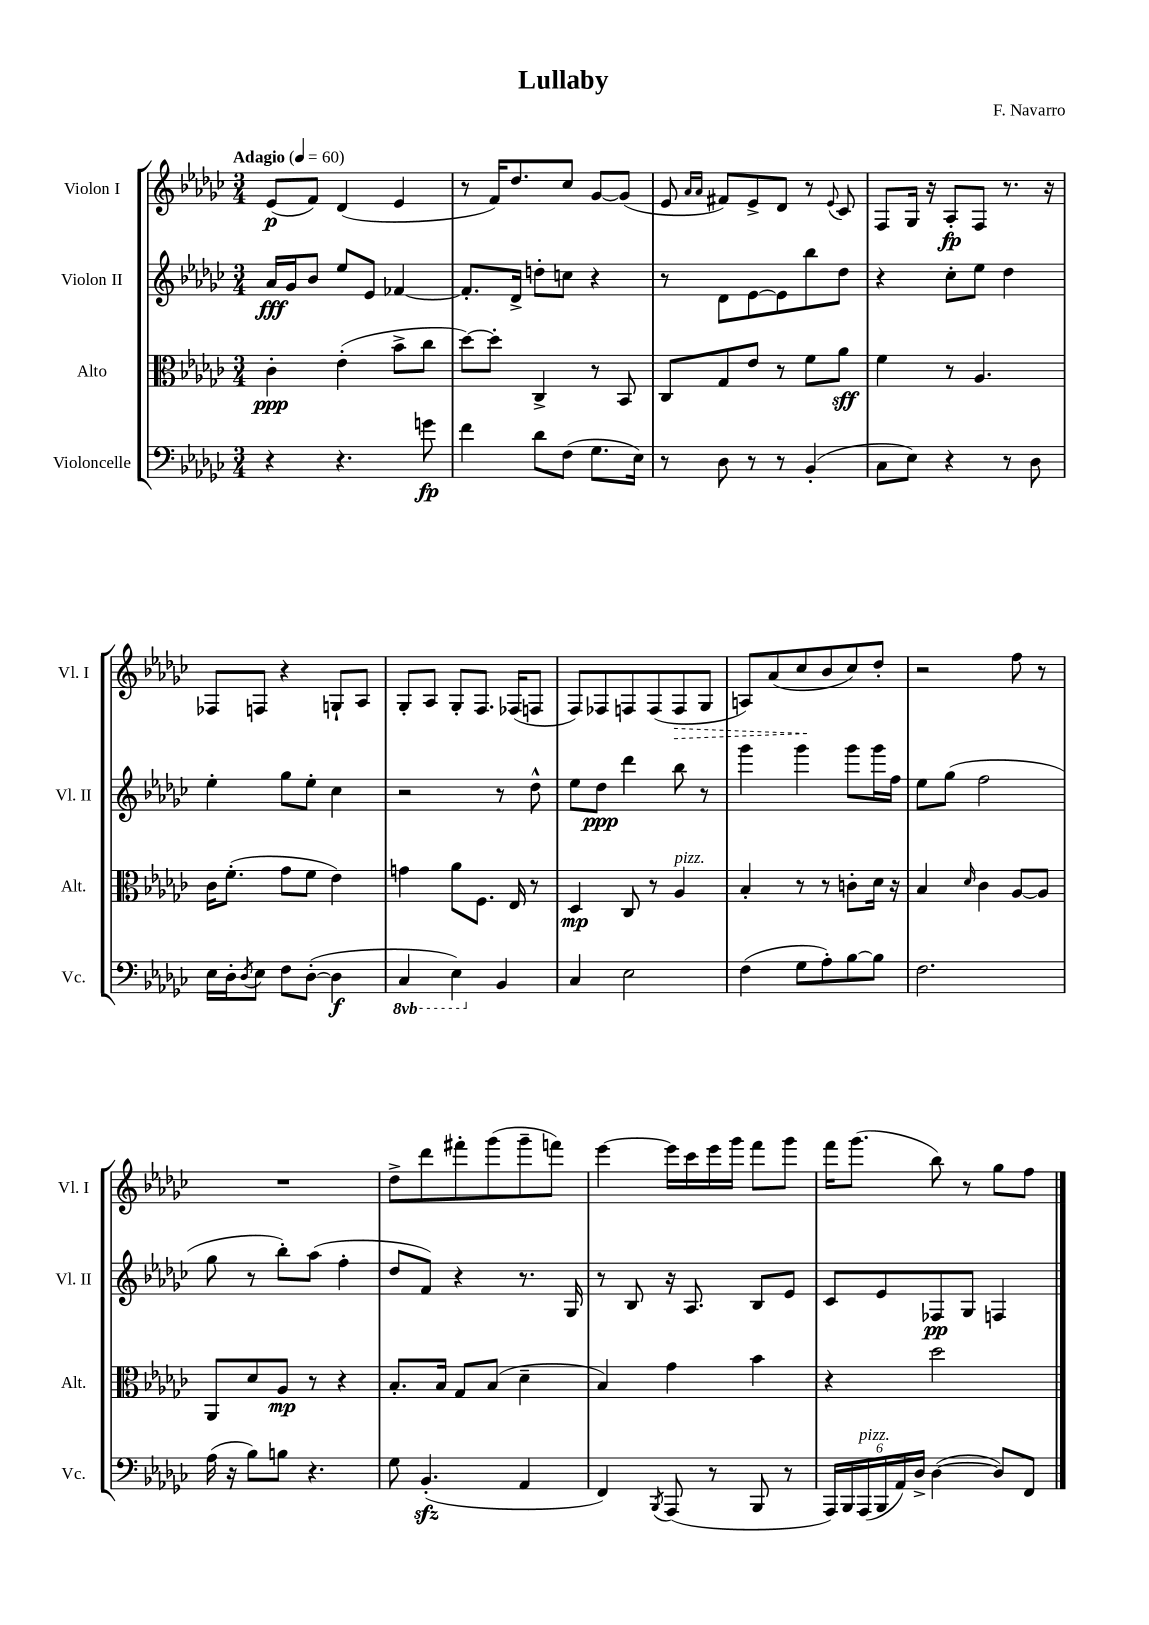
\header { title = "Lullaby" composer = "F. Navarro" }
<<
\new StaffGroup <<
\new Staff = "s0" \with { instrumentName = "Violon I" shortInstrumentName = "Vl. I" } {
    \clef treble \key ges \major \numericTimeSignature \time 3/4 \tempo "Adagio" 4 = 60
    ees'8\p( f'8) des'4( ees'4 |
    r8 f'16) des''8. ces''8 ges'8~ ges'8( |
    ees'8 \grace { aes'16 aes'16 } fis'8) ees'8-> des'8 r8 \appoggiatura { ees'8 } ces'8 |
    f8 ges16 r16 aes8-.\fp f8 r8. r16 |
    fes8 f8 r4 g8-! aes8 |
    ges8-. aes8 ges8-. f8. fes16( f8 |
    f8) fes8 f8 f8( \once \override Hairpin.style = #'dashed-line f8\> ges8 |
    a8) aes'8( ces''8\! bes'8 ces''8) des''8-. |
    r2 f''8 r8 |
    R2. |
    des''8-> des'''8 fis'''8-. ges'''8( ges'''8-- f'''8) |
    ees'''4~ ees'''16 ces'''16 ees'''16 ges'''16 f'''8 ges'''8 |
    f'''16 ges'''8.( bes''8) r8 ges''8 f''8 \bar "|." |
}
\new Staff = "s1" \with { instrumentName = "Violon II" shortInstrumentName = "Vl. II" } {
    \clef treble \key ges \major \numericTimeSignature \time 3/4
    aes'16\fff ges'16 bes'8 ees''8 ees'8 fes'4~ |
    fes'8.-. des'16-> d''8-. c''8 r4 |
    r8 des'8 ees'8~ ees'8 bes''8 des''8 |
    r4 ces''8-. ees''8 des''4 |
    ees''4-. ges''8 ees''8-. ces''4 |
    r2 r8 des''8-^ |
    ees''8 des''8\ppp des'''4 bes''8 r8 |
    ges'''4 ges'''4 ges'''8 ges'''16 f''16 |
    ees''8 ges''8( f''2 |
    ges''8 r8 bes''8-.) aes''8( f''4-. |
    des''8 f'8) r4 r8. ges16 |
    r8 bes8 r16 aes8. bes8 ees'8 |
    ces'8 ees'8 fes8\pp ges8 f4 \bar "|." |
}
\new Staff = "s2" \with { instrumentName = "Alto" shortInstrumentName = "Alt." } {
    \clef alto \key ges \major \numericTimeSignature \time 3/4
    ces'4-.\ppp ees'4-.( bes'8-> ces''8 |
    des''8~) des''8-. ces4-> r8 bes,8 |
    ces8 ges8 ees'8 r8 f'8 aes'8\sff |
    f'4 r8 aes4. |
    ces'16 f'8.-.( ges'8 f'8 ees'4) |
    g'4 aes'8 f8. ees16 r8 |
    des4\mp ces8 r8 aes4^\markup { \italic "pizz." } |
    bes4-. r8 r8 c'8-. des'16 r16 |
    bes4 \grace { des'16 } ces'4 aes8~ aes8 |
    aes,8 des'8 aes8\mp r8 r4 |
    bes8.-. bes16 ges8 bes8( des'4-- |
    bes4) ges'4 bes'4 |
    r4 des''2 \bar "|." |
}
\new Staff = "s3" \with { instrumentName = "Violoncelle" shortInstrumentName = "Vc." } {
    \clef bass \key ges \major \numericTimeSignature \time 3/4 \set Staff.ottavationMarkups = #ottavation-simple-ordinals
    r4 r4. g'8\fp |
    f'4 des'8 f8( ges8. ees16) |
    r8 des8 r8 r8 bes,4-.( |
    ces8 ees8) r4 r8 des8 |
    ees16 des16-. \acciaccatura { des8 } ees8 f8 des8~-.( des4\f |
    \ottava #-1 ces,4 ees,4) \ottava #0 bes,4 |
    ces4 ees2 |
    f4( ges8 aes8-.) bes8~ bes8 |
    f2. |
    aes16( r16 bes8) b8 r4. |
    ges8 bes,4.-.\sfz( aes,4 |
    f,4) \acciaccatura { bes,,8 } aes,,8( r8 bes,,8 r8 |
    \tuplet 6/4 { aes,,16) bes,,16 aes,,16^\markup { \italic "pizz." }( bes,,16 aes,16) des16-> } des4~( des8) f,8 \bar "|." |
}
>>
>>
\layout { \context { \Score \remove "Bar_number_engraver" } }
